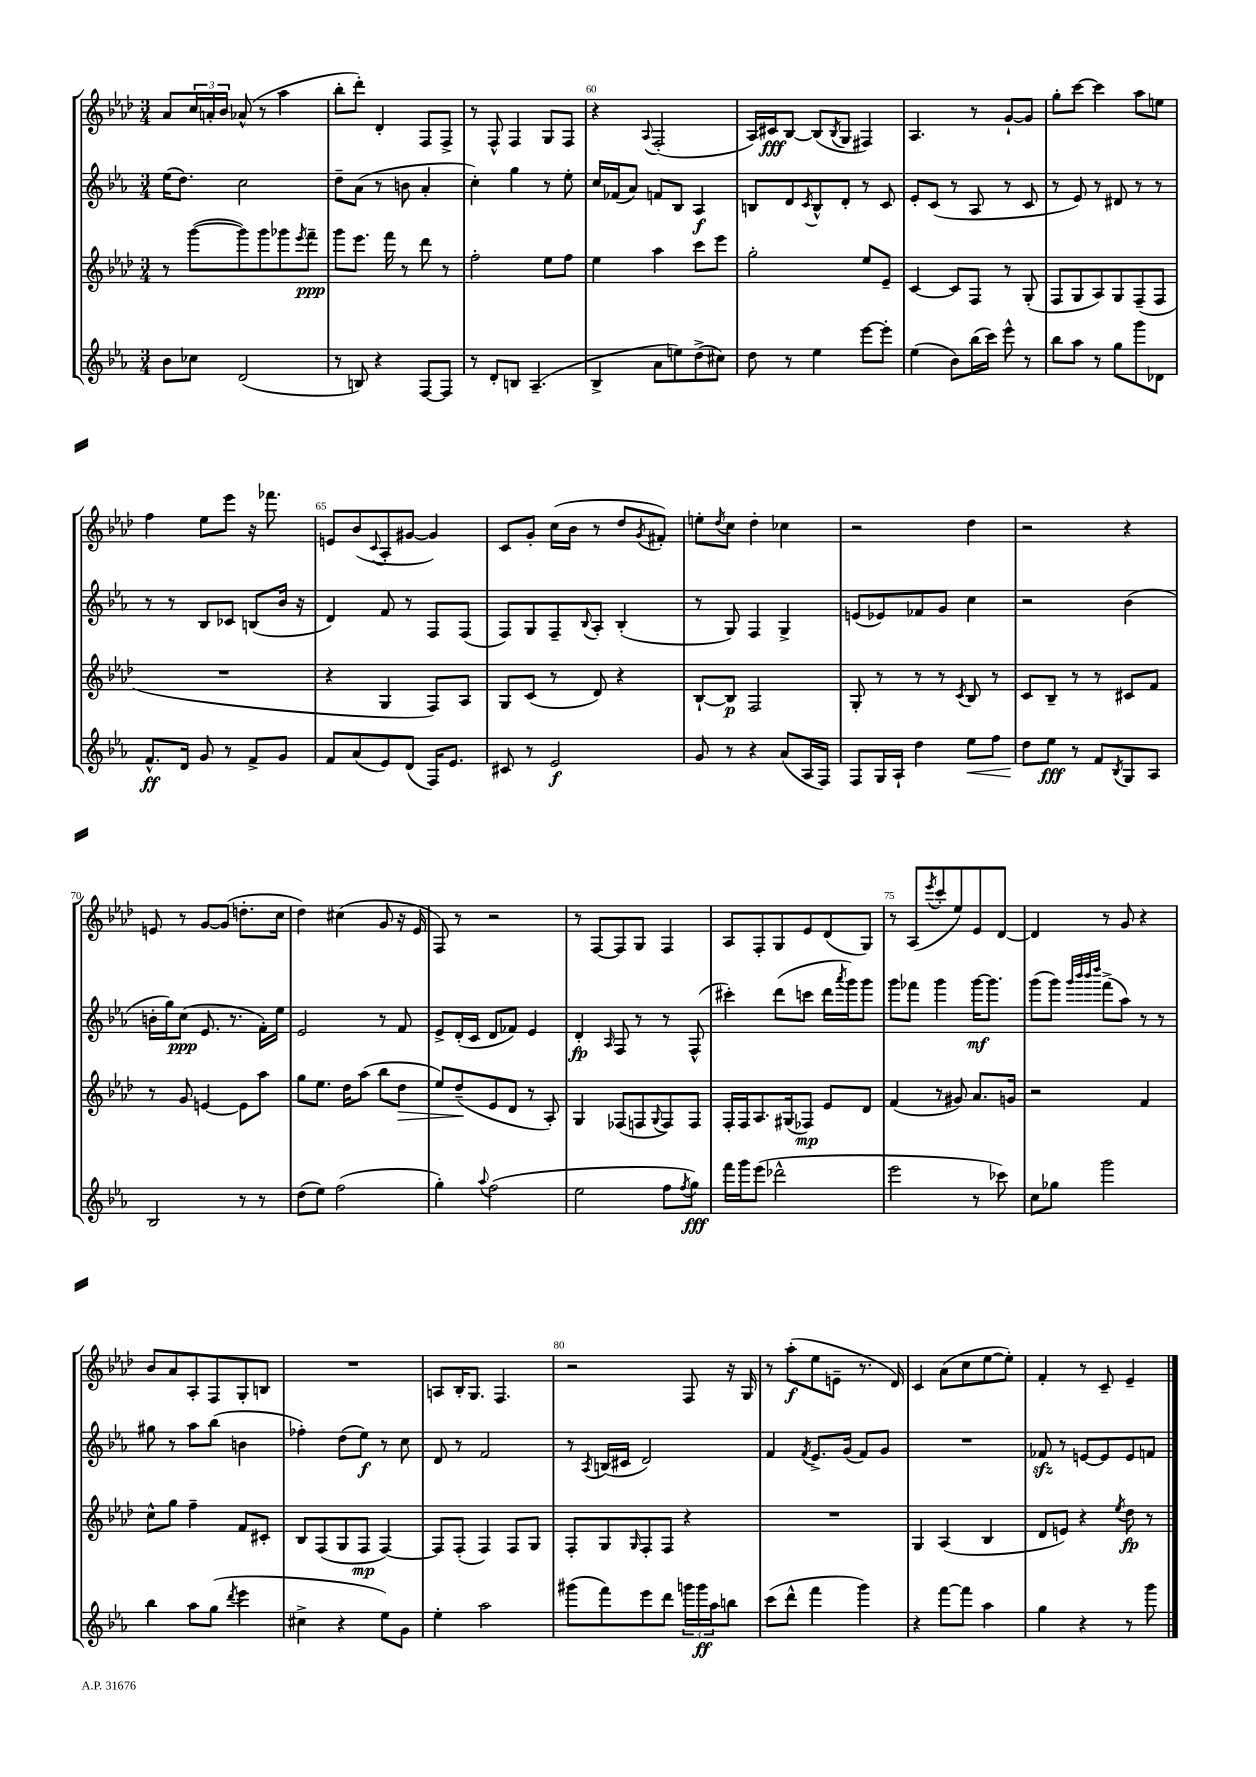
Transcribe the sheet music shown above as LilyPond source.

<<
\new StaffGroup <<
\new Staff = "s0" {
    \clef treble \key aes \major \numericTimeSignature \time 3/4
    aes'8 \tuplet 3/2 { c''16 a'16-. bes'16 } aes'8-^( r8 aes''4 |
    bes''8-. des'''8-.) des'4-. f8 f8-> |
    r8 f8-^ f4 g8 f8 |
    r4 \appoggiatura { aes8 } f2-.( |
    aes16) cis'16\fff bes8~ bes8( \acciaccatura { bes8 } g8 fis4) |
    aes4. r8 g'8~-! g'8 |
    g''8-. c'''8~ c'''4 aes''8 e''8 |
    f''4 ees''8 ees'''8 r16 fes'''8. |
    e'8 bes'8( \appoggiatura { c'8 } aes8-. gis'8~ gis'4) |
    c'8 g'8-. c''16( bes'16 r8 des''8 \acciaccatura { g'8 } fis'8-.) |
    e''8-. \acciaccatura { des''8 } c''8 des''4-. ces''4 |
    r2 des''4 |
    r2 r4 |
    e'8 r8 g'8~ g'8( d''8.-. c''16 |
    des''4) cis''4( g'8 r16 ees'16 |
    f8) r8 r2 |
    r8 f8~ f8 g8 f4 |
    aes8 f8-. g8 ees'8 des'8( g8) |
    r8 aes8( \acciaccatura { ees'''8 } c'''8-. ees''8) ees'8 des'8~ |
    des'4 r8 g'8 r4 |
    bes'8 aes'8 aes8-. f8 g8-. b8 |
    R2. |
    a8 bes16-. g8. f4. |
    r2 f8 r16 g16 |
    r8 aes''8-.\f( ees''8 e'8-- r8. des'16) |
    c'4 aes'8( c''8 ees''8~ ees''8-.) |
    f'4-. r8 c'8-- ees'4-- \bar "|." |
}
\new Staff = "s1" {
    \clef treble \key ees \major \numericTimeSignature \time 3/4
    ees''16( d''8.) c''2 |
    d''8-- aes'8( r8 b'8 aes'4-. |
    c''4-.) g''4 r8 ees''8-. |
    c''16 fes'16( aes'8) f'8 bes8 aes4\f |
    b8 d'8 \acciaccatura { c'8 } b8-^ d'8-. r8 c'8 |
    ees'8-. c'8( r8 aes8 r8 c'8 |
    r8 ees'8) r8 dis'8 r8 r8 |
    r8 r8 bes8 ces'8 b8( bes'16 r16 |
    d'4) f'8 r8 f8 f8( |
    f8) g8 f8-- \appoggiatura { bes8 } aes8-. bes4-.( |
    r8 g8) f4 g4-> |
    e'8( ees'8) fes'8 g'8 c''4 |
    r2 bes'4( |
    b'16-. g''16) c''8\ppp( ees'8. r8. f'16-.) ees''16 |
    ees'2 r8 f'8 |
    ees'8-> d'16-.( c'16 d'8 fes'8) ees'4 |
    d'4-.\fp \grace { aes16 } f8 r8 r8 f8-^( |
    cis'''4-.) d'''8( c'''8 d'''16 \acciaccatura { aes'''8 } g'''16) g'''8 |
    g'''8 fes'''8 g'''4 g'''16~\mf g'''8. |
    g'''8( g'''8) \grace { g'''32 bes'''32 bes'''32 d''''32 } f'''8->( aes''8) r8 r8 |
    gis''8 r8 aes''8 bes''8( b'4 |
    fes''4-.) d''8( ees''8\f) r8 c''8 |
    d'8 r8 f'2 |
    r8 \acciaccatura { aes8 } b16( cis'16 d'2) |
    f'4 \acciaccatura { f'8 } ees'8.-> g'16( f'8) g'8 |
    R2. |
    fes'8\sfz r8 e'8~ e'8 e'8 f'8 \bar "|." |
}
\new Staff = "s2" {
    \clef treble \key aes \major \numericTimeSignature \time 3/4
    r8 g'''8~( g'''8) g'''8 ges'''8 \acciaccatura { ees'''8 } f'''8--\ppp |
    g'''8 ees'''8. f'''16 r8 des'''8 r8 |
    f''2-. ees''8 f''8 |
    ees''4 aes''4 c'''8 ees'''8 |
    g''2-. ees''8 ees'8-- |
    c'4~ c'8 f8 r8 g8-.( |
    f8 g8 aes8) g8 f8--( f8 |
    R2. |
    r4 g4 f8) aes8 |
    g8 c'8( r8 des'8) r4 |
    bes8~-! bes8\p f2 |
    g8-. r8 r8 r8 \acciaccatura { c'8 } bes8 r8 |
    c'8 bes8-- r8 r8 cis'8 f'8 |
    r8 g'8 e'4~ e'8 aes''8 |
    g''8 ees''8. des''16 aes''8( bes''8 des''8\> |
    ees''8) des''8--\!( ees'8 des'8 r8 aes8-.) |
    g4 fes8( f8 \appoggiatura { g8 } f8) f8 |
    f16-. f16 aes8. gis16( fes8\mp) ees'8 des'8 |
    f'4( r8 gis'8) aes'8. g'16 |
    r2 f'4 |
    c''8-^ g''8 f''4-- f'8 cis'8-. |
    bes8 f8( g8 f8\mp f4~) |
    f8 f8-.( f4) f8 g8 |
    f8-. g8 \grace { g16 } f8-. f8 r4 |
    R2. |
    g4 aes4( bes4 |
    des'8 e'8) r4 \acciaccatura { ees''8 } des''8\fp r8 \bar "|." |
}
\new Staff = "s3" {
    \clef treble \key ees \major \numericTimeSignature \time 3/4
    bes'8 ces''8 d'2( |
    r8 b8) r4 f8~ f8 |
    r8 d'8-. b8 aes4.--( |
    bes4-> aes'8 e''8) d''8->( cis''8) |
    d''8 r8 ees''4 ees'''8~ ees'''8-. |
    ees''4( bes'8) bes''16( c'''16) ees'''8-^ r8 |
    bes''8 aes''8 r8 g''8 g'''8 des'8 |
    f'8.-^\ff d'16 g'8 r8 f'8-> g'8 |
    f'8 aes'8( ees'8) d'8( f16) ees'8. |
    cis'8 r8 ees'2\f |
    g'8 r8 r4 aes'8( aes16 f16) |
    f8 g16 aes16-! d''4 ees''8\< f''8 |
    d''8\! ees''8\fff r8 f'8 \acciaccatura { bes8 } g8 aes8 |
    bes2 r8 r8 |
    d''8( ees''8) f''2( |
    g''4-.) \appoggiatura { aes''8 } f''2( |
    ees''2 f''8 \acciaccatura { f''8 } g''8\fff) |
    f'''16 g'''16 ees'''8( des'''2-^ |
    ees'''2 r8 ces'''8) |
    c''8 ges''8 g'''2 |
    bes''4 aes''8 g''8( \acciaccatura { d'''8 } ees'''4 |
    cis''4-> r4 ees''8) g'8 |
    ees''4-. aes''2 |
    gis'''8( f'''8) ees'''8 d'''8 \tuplet 3/2 { g'''16 g'''16\ff aes''16 } b''8 |
    c'''8( d'''8-^ f'''4 g'''4) |
    r4 f'''8~ f'''8 aes''4 |
    g''4 r4 r8 g'''8 \bar "|." |
}
>>
>>
\layout { \context { \Score currentBarNumber = #57 \override BarNumber.break-visibility = ##(#f #t #t) barNumberVisibility = #(every-nth-bar-number-visible 5) } }
